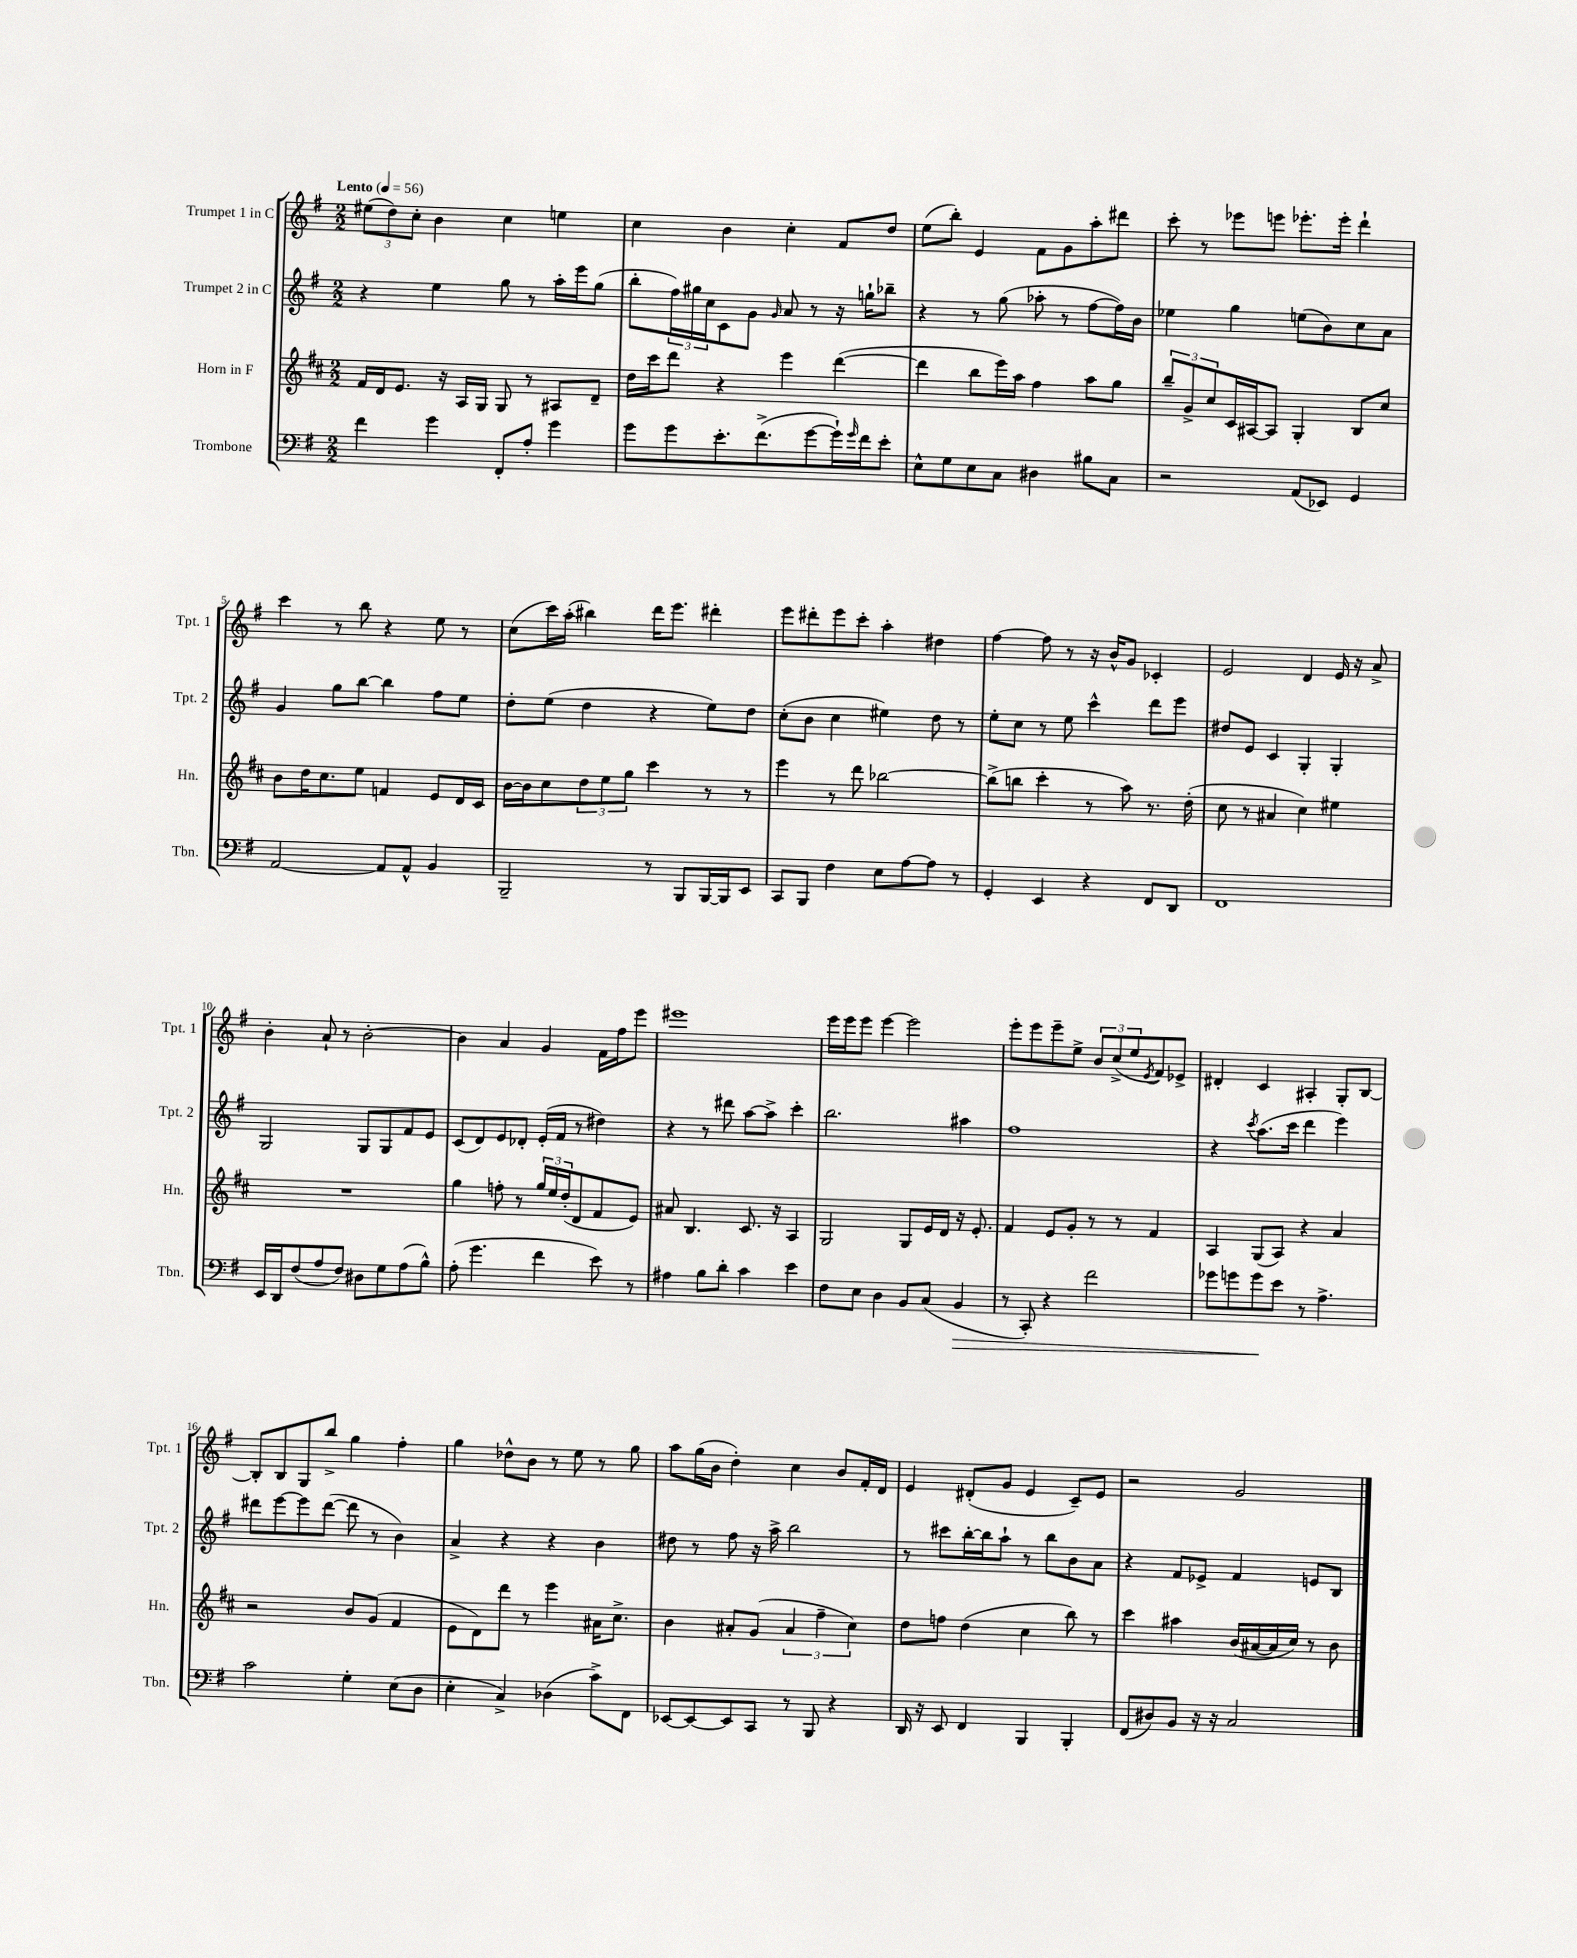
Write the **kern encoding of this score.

**kern	**kern	**kern	**kern
*staff4	*staff3	*staff2	*staff1
*clefF4	*clefG2	*clefG2	*clefG2
*k[f#]	*k[f#c#]	*k[f#]	*k[f#]
*M2/2	*M2/2	*M2/2	*M2/2
*MM56	*MM56	*MM56	*MM56
4f#	16f#	4r	(12ee#
.	16d	.	.
.	.	.	12dd)
.	8.e	.	.
.	.	.	12cc'
4g	.	4ee	4b
.	16r	.	.
.	16A	.	.
.	16G	.	.
8FF#'	8G	8gg	4cc
8A'	8r	8r	.
4g	8A#	16aa'	4ee
.	.	16eee	.
.	8d~	(8gg	.
=	=	=	=
8g	16dd	8bb'	4cc
.	16ccc#	.	.
8g	8ddd	24ff#)	.
.	.	24gg#	.
.	.	24cc	.
8.e'	4r	8c	4b
.	.	8g	.
(8.f#^	.	.	.
.	.	16qqg	.
.	4eee	8a	4cc'
[8g	.	8r	.
16g`])	([4ddd	16r	8f#
16qqg	.	.	.
16f#	.	16gg`	.
8e'	.	8bb-~	8dd
=	=	=	=
8E^^	4ddd]	4r	(8ee
8G	.	.	8bb')
8E	8bb	8r	4e
8C	16eee)	(8gg	.
.	16aa	.	.
4D#	4ff#	8aa-'	8f#
.	.	8r	8g
8B#	8aa	[8ff#	8aa'
8C	8gg	16ff#])	8ddd#
.	.	16b	.
=	=	=	=
2r	12bb~	4ee-	8ccc'
.	12g^	.	.
.	.	.	8r
.	12cc#	.	.
.	16c#	4gg	8eee-
.	[16A#	.	.
.	8A#]	.	8eee
(8AA	4G'	(8ee	8.eee-'
8EE-)	.	8b)	.
.	.	.	16eee-'
4GG	8B	8cc	4ddd`
.	8cc#	8a	.
=	=	=	=
[2AA	8b	4g	4ccc
.	16dd	.	.
.	8.cc#	.	.
.	.	8gg	8r
.	8ee	[8bb	8bb
8AA]	4f	4bb]	4r
8AA^^	.	.	.
4BB	8e	8ff#	8ee
.	16d	8ee	8r
.	16c#	.	.
=	=	=	=
2BBB~	[16b	8dd'	(8cc
.	16b]	.	.
.	8cc#	(8ee	16ccc)
.	.	.	(16aa'
.	12dd	4dd	4bb#)
.	12ee	.	.
.	12gg	.	.
8r	4ccc#	4r	16ddd
.	.	.	8.eee
8BBB	.	.	.
[16BBB	8r	8ee)	4ddd#'
16BBB]	.	.	.
8EE	8r	8dd	.
=	=	=	=
8CC	4eee	(8cc'	8eee
8BBB	.	8b	8ddd#'
4F#	8r	4cc	8eee
.	8ddd	.	8ccc'
8E	[2bb-	4ee#)	4aa'
[8A	.	.	.
8A]	.	8dd	4dd#
8r	.	8r	.
=	=	=	=
4GG'	(8bb-^]	8ee'	[4ff#
.	8bb	8cc	.
4EE	4ccc#'	8r	8ff#]
.	.	8ee	8r
4r	8r	4ccc^^	16r
.	.	.	16b^^
.	8aa)	.	8g
8FF#	8.r	8ddd	4c-'
8DD	.	8eee	.
.	(16dd'	.	.
=	=	=	=
1FF#	8cc#	8dd#	2e
.	8r	8e	.
.	4a#	4c	.
.	4cc#)	4G'	4d
.	4ee#	4G'	16e
.	.	.	16r
.	.	.	8a^
=	=	=	=
16EE	1r	2G	4b'
16DD	.	.	.
(8F#	.	.	.
8A	.	.	8a`
8F#)	.	.	8r
8D#	.	8G	[2b'
8G	.	8G	.
(8A	.	8f#	.
8B^^)	.	8e	.
=	=	=	=
(8A'	4gg	(8c	4b]
4.g	.	8d)	.
.	8ff'	8e	4a
.	8r	8d-'	.
4f#	24gg	(16e'	4g
.	24ee	.	.
.	.	16f#	.
.	(24dd'	.	.
.	8d	8r	.
8e)	8f#	4dd#)	16f#
.	.	.	16ff#
8r	8e)	.	8eee
=	=	=	=
4A#	8a#	4r	1eee#
.	4.B	.	.
8B	.	8r	.
8d'	.	8ddd#	.
4c	8.c#	[8aa	.
.	.	8aa^]	.
.	16r	.	.
4e	4A	4ccc'	.
=	=	=	=
8F#	2G	2.bb	16eee
.	.	.	16eee
8E	.	.	8eee
4D	.	.	[4eee
8BB	8G	.	2eee]
(8C	16e	.	.
.	16d	.	.
4BB	16r	4aa#	.
.	8.e'	.	.
=	=	=	=
8r	4f#	1ff#	8eee'
8CC')	.	.	8eee
4r	8e	.	8eee~
.	8g'	.	8ee^
2f#	8r	.	12b
.	.	.	(12cc^
.	8r	.	.
.	.	.	12ee
.	.	.	8qe
.	4f#	.	8f#)
.	.	.	8e-^
=	=	=	=
8g-	4A	4r	4d#'
8g	.	.	.
.	.	8qccc	.
8g	(8G	(8.aa	4c
8e	8A)	.	.
.	.	16ccc	.
8r	4r	4ddd	4A#'
4.A^	.	.	.
.	4a	4eee)	8G'
.	.	.	[8B
=	=	=	=
2c	2r	8ddd#	8B']
.	.	[8eee	8B
.	.	8eee]	8G
.	.	([8ddd#	8bb^
4G'	8b	8ddd#]	4gg
.	(8g	8r	.
(8E	4f#	4b)	4ff#'
8D	.	.	.
=	=	=	=
4E'	8e	4a^	4gg
.	8d)	.	.
4C^)	8ddd	4r	8dd-^^
.	8r	.	8b
(4D-	4eee	4r	8r
.	.	.	8ee
8c^)	16a#	4b	8r
.	8.cc#^	.	.
8FF#	.	.	8gg
=	=	=	=
[8EE-	4b	8dd#	8aa
8EE-_	.	8r	(16gg
.	.	.	16b
8EE-]	8a#'	8ff#	4dd')
8CC	(8g	16r	.
.	.	16aa^	.
8r	6a#	2bb	4cc
8BBB	.	.	.
.	6ff#~	.	.
4r	.	.	8b
.	6cc#)	.	.
.	.	.	16f#'
.	.	.	16d
=	=	=	=
16DD	8dd	8r	4e
16r	.	.	.
8EE	8ff	8ccc#	.
4FF#	(4dd	[16bb'	(8d#'
.	.	16bb]	.
.	.	8aa`	8g
4BBB	4cc#	8r	4e
.	.	8bb	.
4BBB'	8bb)	8b	8c~)
.	8r	8a	8e
=	=	=	=
(8FF#	4ccc#	4r	2r
8D#)	.	.	.
8BB	4aa#	8f#	.
16r	.	8e-^	.
16r	.	.	.
2C	(16b	4f#	2g
.	[16a#	.	.
.	16a#]	.	.
.	16cc#)	.	.
.	8r	8e	.
.	8b	8B	.
==	==	==	==
*-	*-	*-	*-
